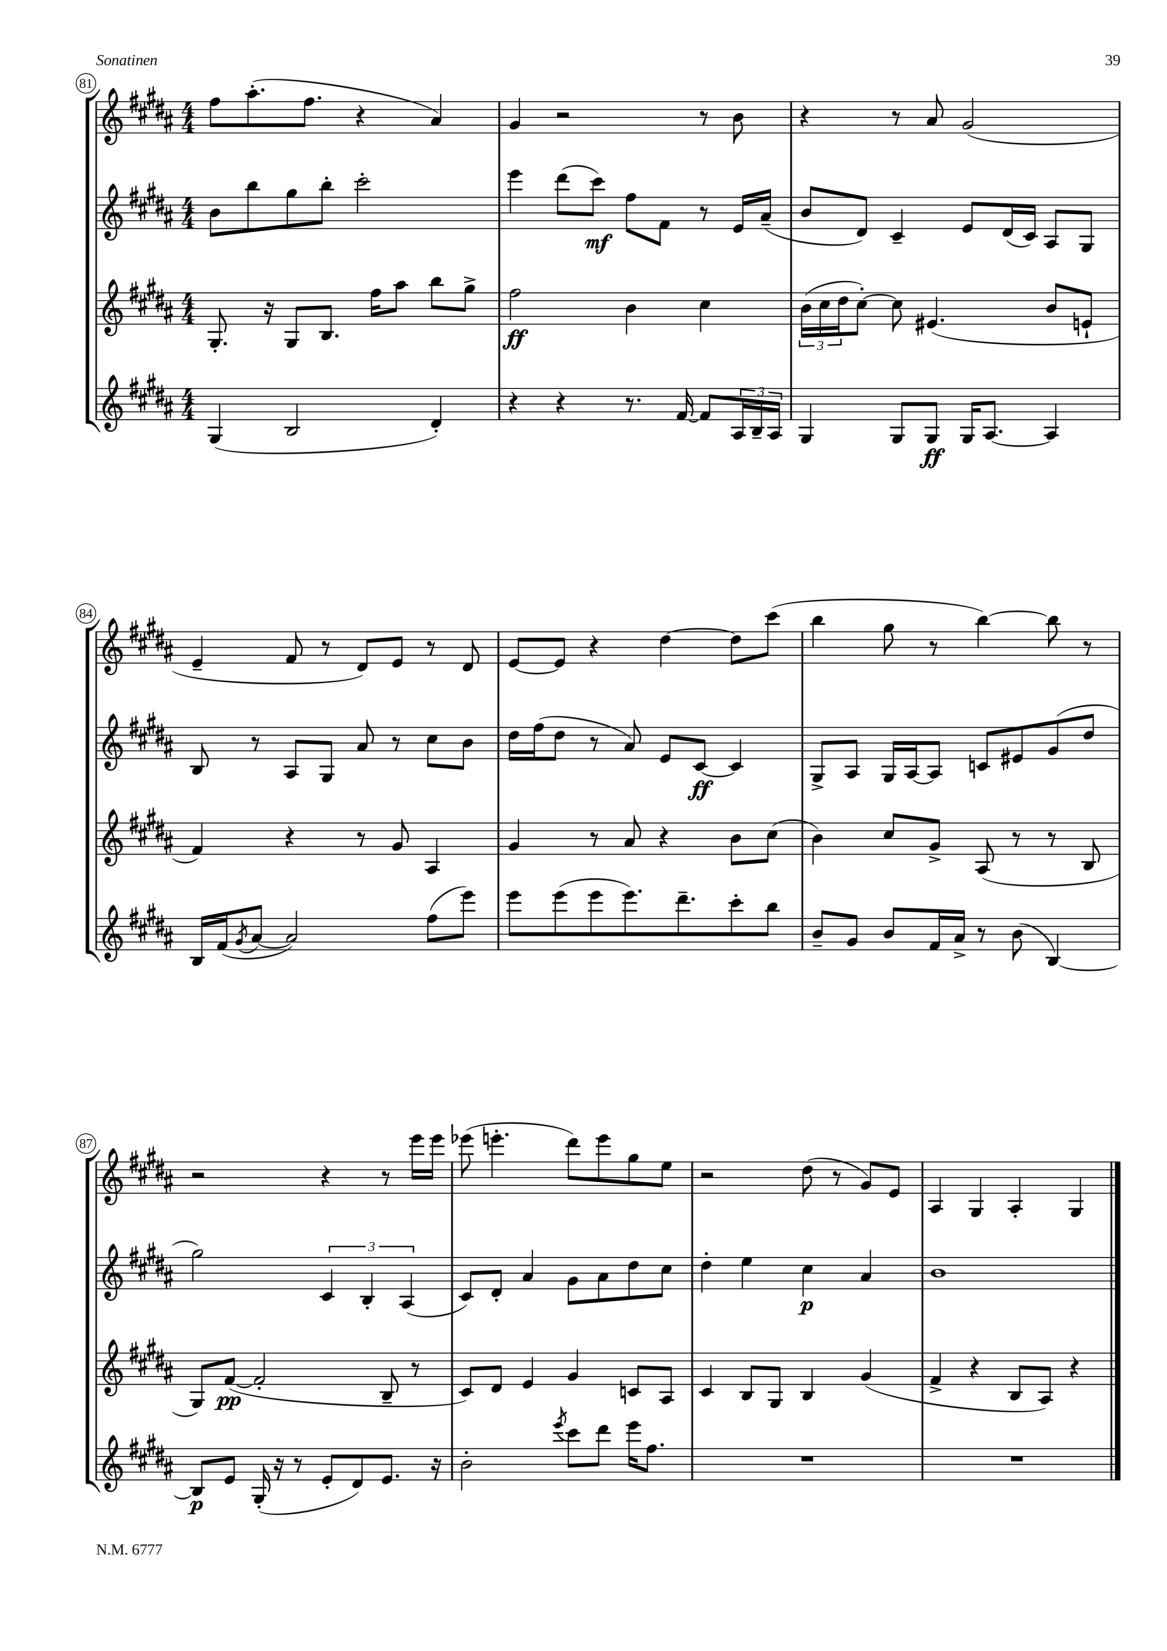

**kern	**dynam	**kern	**dynam	**kern	**dynam	**kern
*part4	*part4	*part3	*part3	*part2	*part2	*part1
*staff4	*staff4	*staff3	*staff3	*staff2	*staff2	*staff1
*clefG2	*	*clefG2	*	*clefG2	*	*clefG2
*k[f#c#g#d#a#]	*	*k[f#c#g#d#a#]	*	*k[f#c#g#d#a#]	*	*k[f#c#g#d#a#]
*M4/4	*	*M4/4	*	*M4/4	*	*M4/4
=81	=81	=81	=81	=81	=81	=81
(4G#/	.	8.G#'/	.	8b\L	.	8ff#\L
.	.	.	.	8bb\	.	(8.aa#'\
.	.	16r	.	.	.	.
2B/	.	8G#/L	.	8gg#\	.	.
.	.	.	.	.	.	8.ff#\J
.	.	8.B/J	.	8bb'\J	.	.
.	.	.	.	2ccc#'\	.	4r
.	.	16ff#\KL	.	.	.	.
.	.	8aa#\J	.	.	.	.
4d#'/)	.	8bb\L	.	.	.	4a#/)
.	.	8gg#^\J	.	.	.	.
=82	=82	=82	=82	=82	=82	=82
4r	.	2ff#\	ff	4eee\	.	4g#/
4r	.	.	.	(8ddd#\L	.	2r
.	.	.	.	8ccc#\J)	mf	.
8.r	.	4b\	.	8ff#\L	.	.
.	.	.	.	8f#\J	.	.
[16f#/	.	.	.	.	.	.
8f#/L]	.	4cc#\	.	8r	.	8r
24A#/L	.	.	.	16e/LL	.	8b\
24B~/	.	.	.	.	.	.
.	.	.	.	(16a#~/JJ	.	.
24A#/JJ	.	.	.	.	.	.
=83	=83	=83	=83	=83	=83	=83
4G#/	.	(24b\LL	.	8b/L	.	4r
.	.	24cc#\	.	.	.	.
.	.	24dd#\J	.	.	.	.
.	.	[8cc#'\J)	.	8d#/J)	.	.
8G#/L	.	8cc#\]	.	4c#~/	.	8r
8G#/J	ff	(4.e#X/	.	.	.	8a#/
16G#/KL	.	.	.	8e/L	.	(2g#/
[8.A#/J	.	.	.	.	.	.
.	.	.	.	(16d#/L	.	.
.	.	.	.	16c#/JJ)	.	.
4A#/]	.	8b/L	.	8A#/L	.	.
.	.	8en`/J	.	8G#/J	.	.
!!LO:LB:g=z
=84	=84	=84	=84	=84	=84	=84
16B/LL	.	4f#/)	.	8B/	.	4e~/
(16f#/J	.	.	.	.	.	.
8qg#/	.	.	.	.	.	.
[8a#/J	.	.	.	8r	.	.
2a#/])	.	4r	.	8A#/L	.	8f#/
.	.	.	.	8G#/J	.	8r
.	.	8r	.	8a#/	.	8d#/L)
.	.	8g#/	.	8r	.	8e/J
(8ff#\L	.	4A#/	.	8cc#\L	.	8r
8eee\J)	.	.	.	8b\J	.	8d#/
=85	=85	=85	=85	=85	=85	=85
8eee\L	.	4g#/	.	16dd#\LL	.	[8e/L
.	.	.	.	(16ff#\J	.	.
(8eee\	.	.	.	8dd#\J	.	8e/J]
8eee\	.	8r	.	8r	.	4r
8.eee\)	.	8a#/	.	8a#/)	.	.
.	.	4r	.	8e/L	.	[4dd#\
8.ddd#~\	.	.	.	.	.	.
.	.	.	.	[8c#/J	ff	.
8ccc#'\	.	8b\L	.	4c#/]	.	8dd#\L]
8bb\J	.	(8cc#\J	.	.	.	(8ccc#\J
=86	=86	=86	=86	=86	=86	=86
8b~/L	.	4b\)	.	8G#^/L	.	4bb\
8g#/J	.	.	.	8A#/J	.	.
8b/L	.	8cc#/L	.	16G#/LL	.	8gg#\
.	.	.	.	[16A#/J	.	.
16f#/L	.	8g#^/J	.	8A#/J]	.	8r
16a#^/JJ	.	.	.	.	.	.
8r	.	(8A#/	.	8cn/L	.	[4bb\)
(8b\	.	8r	.	8e#X/	.	.
[4B/)	.	8r	.	(8g#/	.	8bb\]
.	.	8B/	.	8dd#/J	.	8r
!!LO:LB:g=z
=87	=87	=87	=87	=87	=87	=87
8B/L]	p	8G#/L)	.	2gg#\)	.	2r
8e/J	.	([8f#/J	pp	.	.	.
(16G#'/	.	2f#'/]	.	.	.	.
16r	.	.	.	.	.	.
8r	.	.	.	.	.	.
8e'/L	.	.	.	6c#/	.	4r
8d#/)	.	.	.	.	.	.
.	.	.	.	6B'/	.	.
8.e/J	.	8B~/	.	.	.	8r
.	.	.	.	(6A#/	.	.
.	.	8r	.	.	.	16eee\LL
16r	.	.	.	.	.	16eee\JJ
=88	=88	=88	=88	=88	=88	=88
2b'\	.	8c#/L)	.	8c#/L)	.	(8eee-X\
.	.	8d#/J	.	8d#'/J	.	4.eeen'\
.	.	4e/	.	4a#/	.	.
8qeee/	.	.	.	.	.	.
8ccc#\L	.	4g#/	.	8g#\L	.	8ddd#\L)
8ddd#\J	.	.	.	8a#\	.	8eee\
16eee\KL	.	8cn/L	.	8dd#\	.	8gg#\
8.ff#\J	.	.	.	.	.	.
.	.	8A#/J	.	8cc#\J	.	8ee\J
=89	=89	=89	=89	=89	=89	=89
1r	.	4c#/	.	4dd#'\	.	2r
.	.	8B/L	.	4ee\	.	.
.	.	8G#/J	.	.	.	.
.	.	4B/	.	4cc#\	p	(8dd#\
.	.	.	.	.	.	8r
.	.	(4g#/	.	4a#/	.	8g#/L)
.	.	.	.	.	.	8e/J
=90	=90	=90	=90	=90	=90	=90
1r	.	4f#^/	.	1b	.	4A#/
.	.	4r	.	.	.	4G#/
.	.	8B/L	.	.	.	4A#'/
.	.	8A#/J)	.	.	.	.
.	.	4r	.	.	.	4G#/
==	==	==	==	==	==	==
*-	*-	*-	*-	*-	*-	*-
